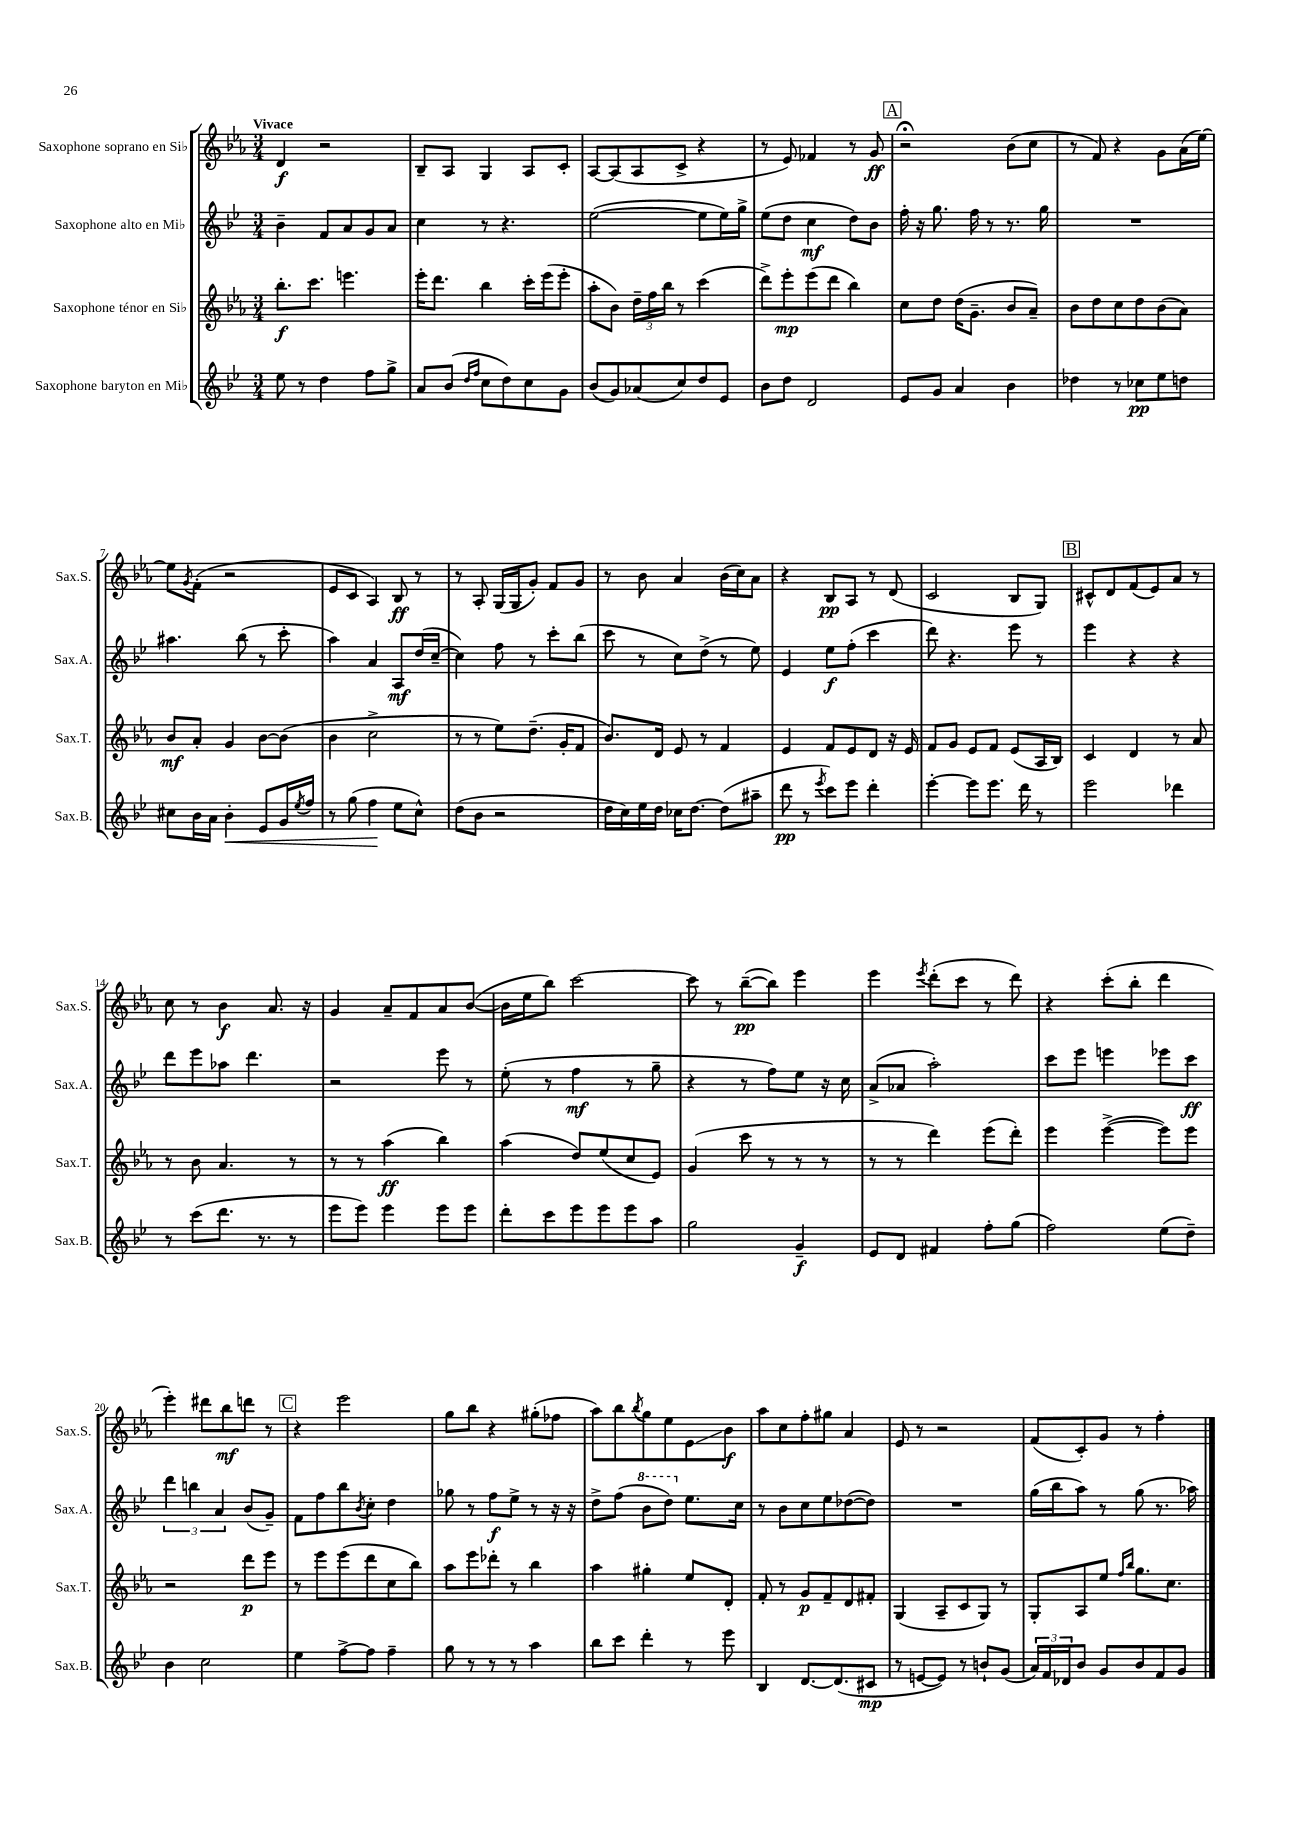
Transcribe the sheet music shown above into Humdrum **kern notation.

**kern	**kern	**kern	**kern
*staff4	*staff3	*staff2	*staff1
*clefG2	*clefG2	*clefG2	*clefG2
*k[b-e-]	*k[b-e-a-]	*k[b-e-]	*k[b-e-a-]
*M3/4	*M3/4	*M3/4	*M3/4
8ee-\	8.bb-'\L	4b-~\	4d/
8r	.	.	.
.	8.ccc\J	.	.
4dd\	.	8f/L	2r
.	4.eee\	8a/	.
8ff\L	.	8g/	.
8gg^\J	.	8a/J	.
=	=	=	=
8a/L	16eee-'\LK	4cc\	8B-~/L
.	8.ddd\J	.	.
(8b-/J	.	.	8A-/J
16qqdd/LL	.	.	.
16qqff/JJ	.	.	.
8cc\L	4bb-\	8r	4G/
8dd\)	.	4.r	.
8cc\	16ccc'\LL	.	8A-/L
.	(16eee-\J	.	.
8g\J	8eee-'\J	.	8c'/J
=	=	=	=
(8b-/L	8aa-'\L	([2ee-\	[8A-/L
8g/)	8b-\J)	.	(8A-/]
(8a-/	24dd~\LL	.	8A-/
.	24ff\	.	.
.	24bb-\JJ	.	.
8cc/)	8r	.	8c^/J
8dd/	(4ccc\	8ee-\]L	4r
8e-/J	.	16ee-\L)	.
.	.	16gg^\JJ	.
=	=	=	=
8b-\L	8ddd^\L)	(8ee-\L	8r
8dd\J	8eee-'\	8dd\J	8e-/)
2d/	(8eee-\	4cc\	4f-/
.	8ddd\J	.	.
.	4bb-\)	8dd\L)	8r
.	.	8b-\J	8g/
=	=	=	=
8e-/L	8cc\L	16ff'\	2r;
.	.	16r	.
8g/J	8dd\J	8.gg\	.
4a/	(16dd\LK	.	.
.	8.g~\J	16ff\	.
.	.	8r	.
4b-\	8b-/L	8.r	(8b-\L
.	8a-~/J)	.	8cc\J
.	.	16gg\	.
=	=	=	=
4dd-\	8b-\L	2.r	8r
.	8dd\	.	8f/)
8r	8cc\	.	4r
8cc-\L	8dd\	.	.
8ee-\	(8b-\	.	8g\L
8dd\J	8a-\J)	.	(16a-\L
.	.	.	[16ee-\JJ)
=	=	=	=
8cc#\L	8b-/L	4.aa#\	8ee-\]L
.	.	.	8qg/
16b-\L	8a-'/J	.	(8f'\J
16a\JJ	.	.	.
4b-'\	4g/	.	2r
.	.	(8bb-\	.
8e-/L	[8b-\L	8r	.
16g/L	(8b-\]J	8ccc'\	.
8qee-/	.	.	.
16ff/JJ	.	.	.
=	=	=	=
8r	4b-\	4aa\)	8e-/L
(8gg\	.	.	8c/J
4ff\	2cc^\	4a/	4A-/)
8ee-\L	.	8A/L	8B-/
8cc^^\J)	.	(16dd/L	8r
.	.	[16cc~/JJ	.
=	=	=	=
(8dd\L	8r	4cc\])	8r
8b-\J	8r	.	8A-'/
2r	8ee-\L)	8ff\	(16G/LL
.	.	.	16G/J
.	(8.dd~\J	8r	8g'/J)
.	.	8ccc'\L	8f/L
.	16g'/LK	.	.
.	8f/J	(8bb-\J	8g/J
=	=	=	=
16dd\LL	8.b-/L)	8ccc\	8r
16cc\)	.	.	.
16ee-\	.	8r	8b-\
16dd\JJ	16d/Jk	.	.
16cc-\LK	8e-/	8cc\L)	4a-/
[8.dd\J	.	.	.
.	8r	(8dd^\J	.
(8dd\]L	4f/	8r	(16b-\LL
.	.	.	16cc\J)
8aa#~\J	.	8ee-\)	8a-\J
=	=	=	=
8ddd\	4e-/	4e-/	4r
8r	.	.	.
8qeee-/	.	.	.
8ccc\L)	8f/L	8ee-\L	8B-/L
8eee-\J	8e-/	(8ff'\J	8A-/J
4ddd'\	8d/J	4ccc\	8r
.	16r	.	(8d/
.	16e-/	.	.
=	=	=	=
[4eee-'\	8f/L	8ddd\)	2c/
.	8g/J	4.r	.
8eee-\]L	8e-/L	.	.
8.eee-\J	8f/J	.	.
.	(8e-/L	8eee-\	8B-/L
16ddd\	.	.	.
8r	16A-/L	8r	8G/J)
.	16B-/JJ)	.	.
=	=	=	=
2eee-\	4c/	4eee-\	8c#^^/L
.	.	.	8d/
.	4d/	4r	(8f/
.	.	.	8e-/)
4ddd-\	8r	4r	8a-/J
.	8a-/	.	8r
=	=	=	=
8r	8r	8ddd\L	8cc\
(8ccc\L	8b-\	8eee-\	8r
8.ddd\J	4.a-/	8aa-\J	4b-\
.	.	4.ddd\	.
8.r	.	.	.
.	.	.	8.a-/
8r	8r	.	.
.	.	.	16r
=	=	=	=
8eee-\L	8r	2r	4g/
8eee-\J)	8r	.	.
4eee-\	(4aa-\	.	8a-~/L
.	.	.	8f/
8eee-\L	4bb-\)	8eee-\	8a-/
8eee-\J	.	8r	([8b-/J
=	=	=	=
8ddd'\L	(4aa-\	(8ee-'\	16b-\]LL
.	.	.	16ee-\J
8ccc\	.	8r	8bb-\J)
8eee-\	8dd/L)	4ff\	[2ccc\
8eee-\	(8ee-/	.	.
8eee-\	8cc/	8r	.
8aa\J	8e-/J)	8gg~\	.
=	=	=	=
2gg\	(4g/	4r	8ccc\]
.	.	.	8r
.	8ccc\	8r	([8bb-~\L
.	8r	8ff\L)	8bb-\]J)
4g~/	8r	8ee-\J	4eee-\
.	8r	16r	.
.	.	16cc\	.
=	=	=	=
8e-/L	8r	(8a^/L	4eee-\
8d/J	8r	8a-/J	.
.	.	.	8qeee-/
4f#/	4ddd\)	2aa'\)	(8ddd'\L
.	.	.	8ccc\J
8ff'\L	(8eee-\L	.	8r
(8gg\J	8ddd'\J)	.	8ddd\)
=	=	=	=
2ff\)	4eee-\	8ccc\L	4r
.	.	8eee-\J	.
.	([4eee-^\	4eee\	(8ccc'\L
.	.	.	8bb-'\J
(8ee-\L	8eee-\]L)	8eee-\L	4ddd\
8dd~\J)	8eee-\J	8ccc\J	.
=	=	=	=
4b-\	2r	6ddd\	4eee-'\)
.	.	6bb\	.
2cc\	.	.	8ddd#\L
.	.	6a/	.
.	.	.	8bb-\
.	8ddd\L	(8b-/L	8ddd\J
.	8eee-\J	8g~/J)	8r
=	=	=	=
4ee-\	8r	8f\L	4r
.	8eee-\L	8ff\	.
[8ff^\L	(8eee-\	8bb-\	2eee-\
.	.	8qb-/	.
8ff\]J	8ddd\	8cc'\J	.
4ff~\	8cc\	4dd\	.
.	8bb-\J)	.	.
=	=	=	=
8gg\	8aa-\L	8gg-\	8gg\L
8r	8eee-\	8r	8bb-\J
8r	8ddd-'\J	8ff\L	4r
8r	8r	8ee-^\J	.
4aa\	4bb-\	8r	(8gg#'\L
.	.	16r	8ff-\J
.	.	16r	.
=	=	=	=
8bb-\L	4aa-\	8dd^\L	8aa-\L)
8ccc\J	.	(8ff\J	8bb-\
.	.	.	8qbb-/
4ddd'\	4gg#'\	8bb-\L	8gg\
.	.	8ddd\J)	8ee-\
8r	8ee-/L	8.ee-\L	8e-\
8eee-\	8d'/J	.	8b-\J
.	.	16cc\Jk	.
=	=	=	=
4B-/	8f'/	8r	8aa-\L
.	8r	8b-\L	8cc\
[8.d/L	8g/L	8cc\	8ff'\
.	8f~/	8ee-\	8gg#\J
(8.d/]	.	.	.
.	8d/	([8dd-\	4a-/
8c#/J	8f#'/J	8dd-\]J)	.
=	=	=	=
8r	(4G/	2.r	8e-/
[8e/L	.	.	8r
8e/]J)	8A-~/L	.	2r
8r	8c/	.	.
8b`/L	8G/J)	.	.
(8g/J	8r	.	.
=	=	=	=
24a/LL)	8G'/L	(16gg\LL	(8f/L
24f/	.	.	.
.	.	16bb-\J	.
24d-/J	.	.	.
8b-/J	8A-/	8aa\J)	8c'/)
8g/L	8ee-/J	8r	8g/J
.	16qqff/LL	.	.
.	16qqbb-/JJ	.	.
8b-/	8.gg\L	(8gg\	8r
8f/	.	8.r	4ff'\
.	8.cc\J	.	.
8g/J	.	.	.
.	.	16aa-\)	.
==	==	==	==
*-	*-	*-	*-
